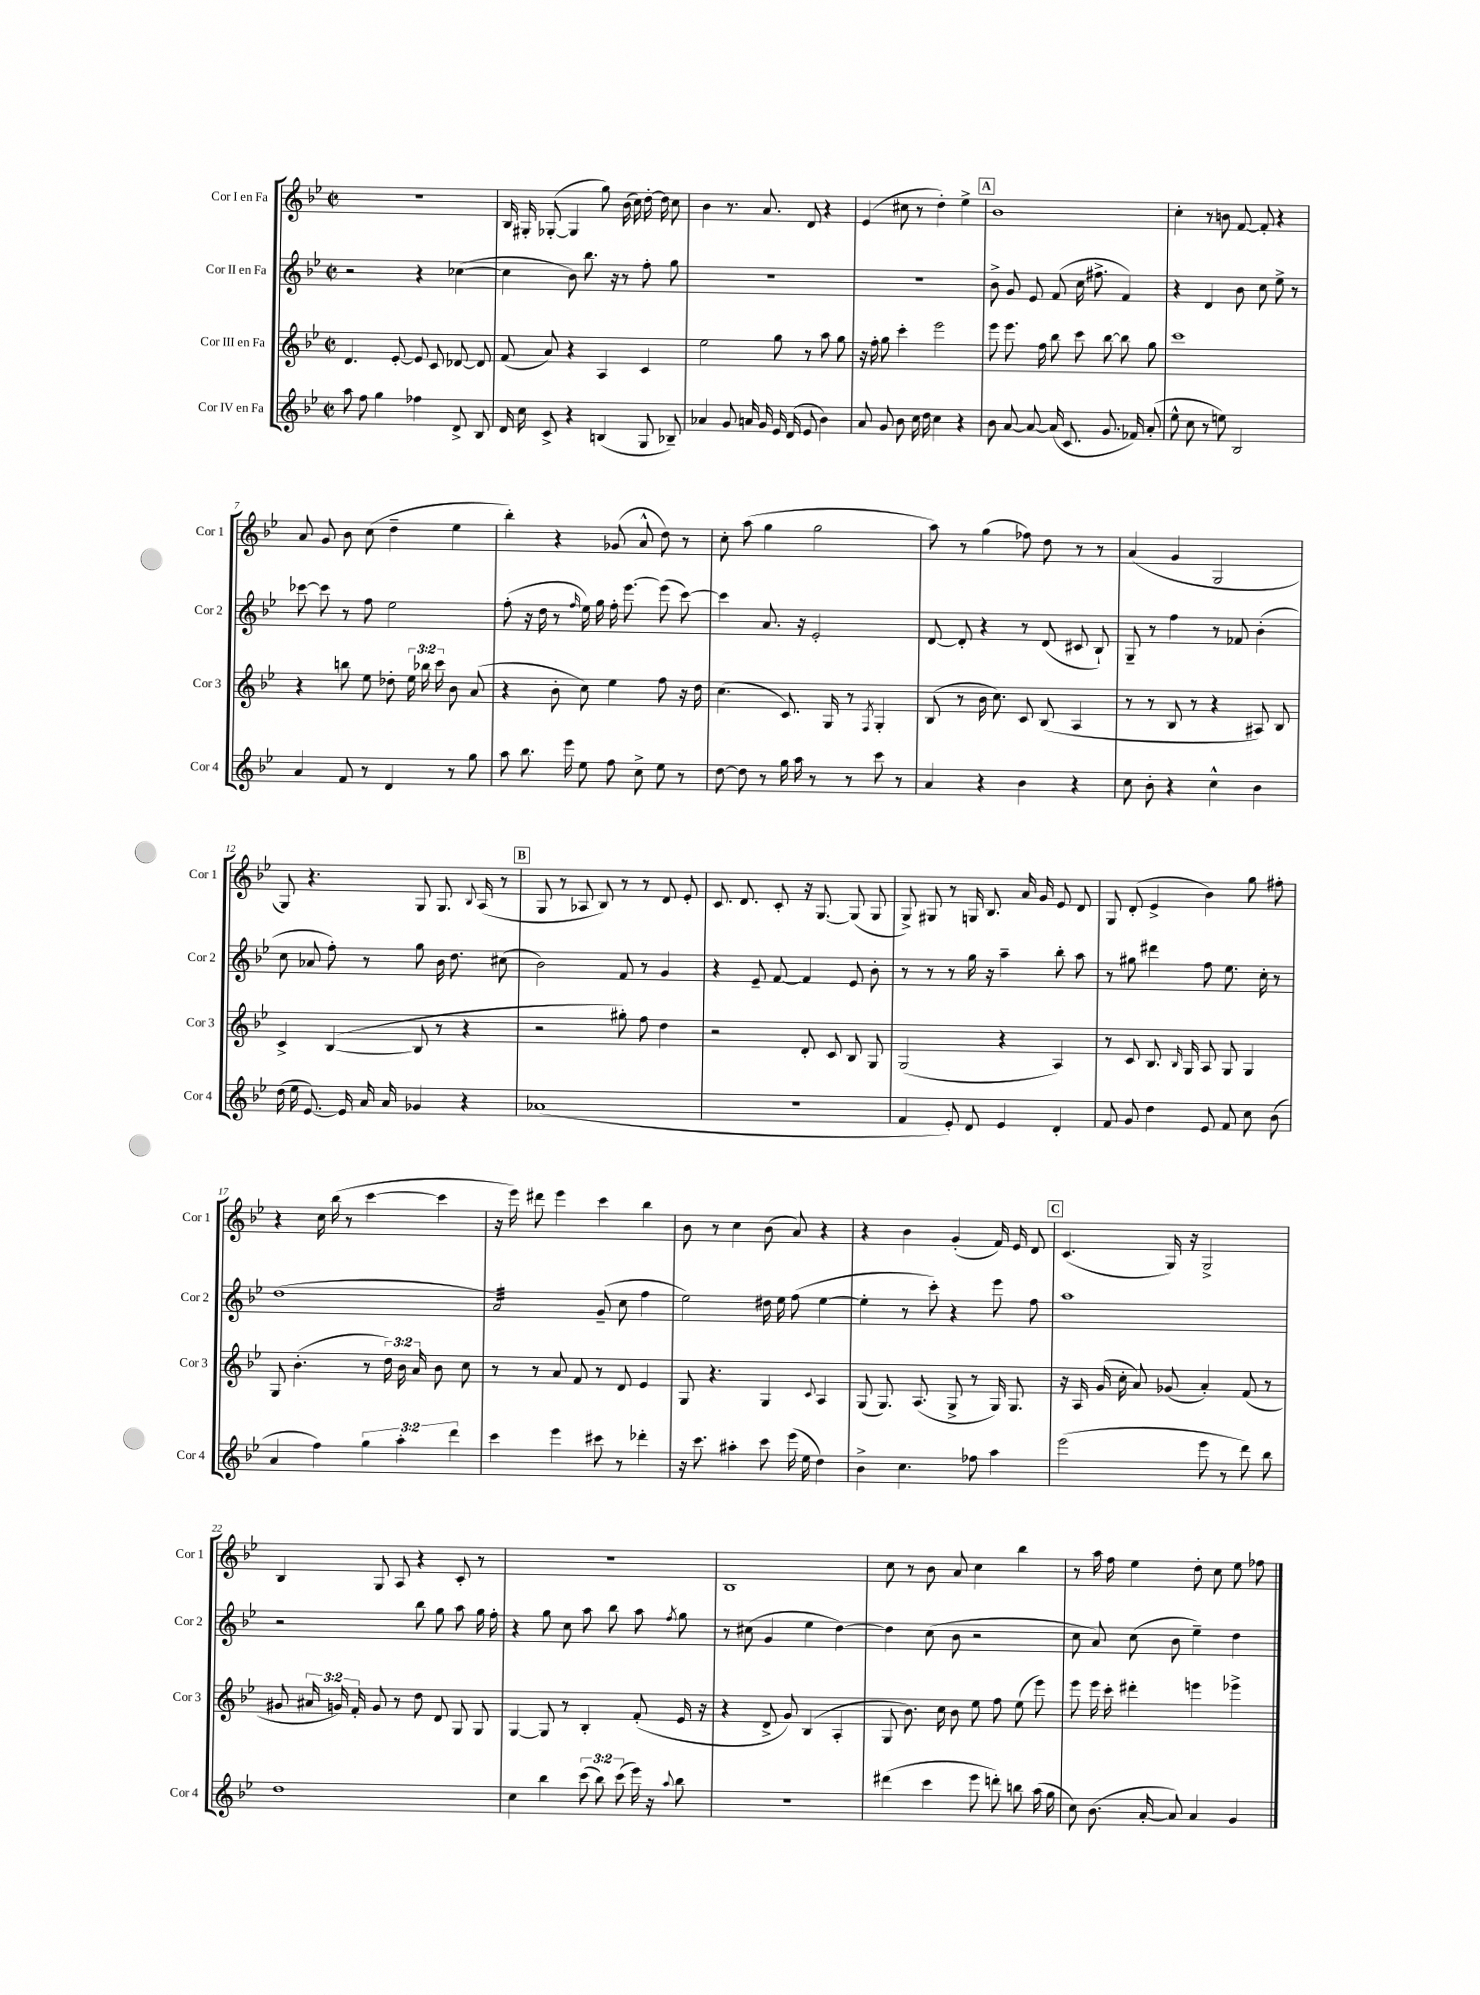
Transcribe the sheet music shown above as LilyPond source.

<<
\new StaffGroup <<
\new Staff = "s0" \with { instrumentName = "Cor I en Fa" shortInstrumentName = "Cor 1" } {
    \clef treble \key bes \major \defaultTimeSignature \time 2/2
    \autoBeamOff r1 |
    bes16 gis16-. ges8~-.( ges4 g''8) bes'16( c''16) d''16~-. d''16 c''8 |
    bes'4 r8. a'8. d'8 r4 |
    ees'4( cis''8 r8 d''4-.) ees''4-> |
    \mark \markup { \box "A" } bes'1 |
    c''4-. r8 b'8 f'8~ f'8-. r4 |
    a'8 g'8 bes'8 c''8( d''4-- ees''4 |
    bes''4-.) r4 ges'8( a'8-^ d''8) r8 |
    c''8-. a''8( g''4 g''2 |
    a''8) r8 g''4( fes''8) d''8 r8 r8 |
    a'4( g'4 g2 |
    g8) r4. g8 g8. \appoggiatura { bes8 } a16( r8 |
    \mark \markup { \box "B" } g8 r8 aes8 bes8) r8 r8 d'8 ees'8-. |
    c'8. d'8. c'8-. r16 g8.~ g8( g8 |
    g8->) gis8 r8 g16 bes8. a'16 g'16 ees'8 d'8 |
    g8 d'8-.( ees'4-> bes'4) g''8 fis''8-. |
    r4 c''16 bes''16( r8 c'''4~ c'''4 |
    r16 ees'''16) dis'''8 ees'''4 c'''4 bes''4 |
    bes'8 r8 c''4 bes'8( a'8) r4 |
    r4 bes'4 g'4-.( f'16) ees'16 d'8 |
    \mark \markup { \box "C" } c'4.( g16) r16 g2-> |
    bes4 g8 a8 r4 c'8-. r8 |
    R1 |
    bes1 |
    c''8 r8 bes'8 a'8 c''4 bes''4 |
    r8 a''16 f''16 ees''4 d''8-. c''8 ees''8 fes''8 \bar "|." |
}
\new Staff = "s1" \with { instrumentName = "Cor II en Fa" shortInstrumentName = "Cor 2" } {
    \clef treble \key bes \major \defaultTimeSignature \time 2/2
    \autoBeamOff r2 r4 ces''4~( |
    ces''4 bes'8) bes''8. r16 r8 f''8-. g''8 |
    R1 |
    R1 |
    \mark \markup { \box "A" } bes'8-> g'8 ees'8 f'8( c''16 fis''8.-> f'4) |
    r4 d'4 bes'8 c''8 ees''8-> r8 |
    ces'''8~ ces'''8 r8 f''8 ees''2 |
    f''8-.( r16 d''16 r8 \grace { f''16 } ees''16) g''16 f''16-. ees'''8.~ ees'''8( c'''8~) |
    c'''4 a'8. r16 ees'2-. |
    d'8~ d'8-. r4 r8 d'8( cis'8 bes8-!) |
    g8-- r8 f''4 r8 fes'8 bes'4-.( |
    c''8 aes'8 f''8-.) r8 g''8 bes'16 d''8. cis''8( |
    \mark \markup { \box "B" } bes'2) f'8 r8 g'4 |
    r4 ees'8-- f'8~ f'4 ees'8 bes'8-. |
    r8 r8 r8 g''16 r16 a''4-- bes''8-. a''8 |
    r8 gis''8 dis'''4 f''8 ees''8. c''16-. r8 |
    d''1( |
    a'2:32) g'8--( c''8 f''4 |
    ees''2) dis''16 ees''16 f''8( ees''4~ |
    ees''4-. r8 c'''8-.) r4 ees'''8 f''8 |
    \mark \markup { \box "C" } a''1 |
    r2 bes''8 g''8 a''8 g''16 f''16-. |
    r4 g''8 c''8 a''8 bes''8 a''8 \acciaccatura { f''8 } g''8 |
    r8 cis''8( g'4 ees''4 d''4~) |
    d''4 c''8( bes'8 r2 |
    c''8 a'8) c''8( bes'8 ees''4--) d''4 \bar "|." |
}
\new Staff = "s2" \with { instrumentName = "Cor III en Fa" shortInstrumentName = "Cor 3" } {
    \clef treble \key bes \major \defaultTimeSignature \time 2/2 \override Staff.TupletNumber.text = #tuplet-number::calc-fraction-text
    \autoBeamOff d'4. ees'8~-. ees'8 c'8 des'8~ des'8 |
    f'8( a'8) r4 a4 c'4 |
    ees''2 g''8 r8 a''8 g''8 |
    r16 f''16-. g''8 c'''4-. ees'''2 |
    \mark \markup { \box "A" } ees'''8 ees'''8. f''16 bes''8 c'''8 bes''8~ bes''8 g''8 |
    c'''1 |
    r4 b''8 ees''8 des''8-. \tuplet 3/2 { ees''16 bes''16 c'''16 } bes'8 a'8( |
    r4 bes'8-. c''8) ees''4 f''8 r16 d''16 |
    c''4.( c'8.) g16 r8 \acciaccatura { f8 } g4-. |
    bes8( r8 bes'16 c''8.) c'8 bes8( a4 |
    r8 r8 bes8 r8 r4 ais8) bes8 |
    c'4-> bes4~( bes8 r8 r4 |
    \mark \markup { \box "B" } r2 gis''8-.) f''8 d''4 |
    r2 d'8-. c'8 bes8 g8 |
    g2( r4 a4) |
    r8 c'8 bes8. \grace { bes16 } g16 a8 g8 g4 |
    g8 bes'4.-.( r8 \tuplet 3/2 { d''16) bes'16 a'16 } bes'8 c''8 |
    r8 r8 a'8 f'8 r8 d'8 ees'4 |
    g8 r4. g4 \appoggiatura { c'8 } a4 |
    g8( g8.) a8.( g8-> r8 g16) g8. |
    \mark \markup { \box "C" } r16 a16 g'16( c''16-. a'8) ges'8( a'4-.) f'8( r8 |
    gis'8 \tuplet 3/2 { ais'16 g'16) f'16-. } g'8 r8 d''8 d'8 g8 g8 |
    g4~ g8 r8 bes4-. f'8-.( ees'16 r16 |
    r4 d'8-> g'8) bes4( a4-. |
    g8 bes'8.) c''16 bes'8 ees''8 f''8 ees''8( ees'''8) |
    ees'''8 ees'''16 c'''16-. dis'''4-. e'''4 ees'''4-> \bar "|." |
}
\new Staff = "s3" \with { instrumentName = "Cor IV en Fa" shortInstrumentName = "Cor 4" } {
    \clef treble \key bes \major \defaultTimeSignature \time 2/2 \override Staff.TupletNumber.text = #tuplet-number::calc-fraction-text
    \autoBeamOff a''8 f''8 g''4 fes''4 d'8-> bes8 |
    d'16 c''16 c'8-> r4 b4( g8 bes8--) |
    aes'4 g'8 a'16 g'16 ees'16 d'16( ees'8 bes'4) |
    a'8 g'8 bes'8 c''16 d''16 c''4 r4 |
    \mark \markup { \box "A" } bes'8 a'8~ a'8~ a'16( c'8. g'8. fes'16) a'8-.( |
    ees''8-^ c''8 r8 e''8) bes2 |
    a'4 f'8 r8 d'4 r8 g''8 |
    a''8 bes''8. ees'''16 ees''8 f''8 c''8-> ees''8 r8 |
    d''8~ d''8 r8 g''16 a''16 r8 r8 c'''8 r8 |
    a'4 r4 bes'4 r4 |
    c''8 bes'8-. r4 c''4-^ bes'4 |
    d''16( ees''16 ees'8.~) ees'16 a'16 a'16 ges'4 r4 |
    \mark \markup { \box "B" } aes'1( |
    R1 |
    f'4 ees'8-.) d'8 ees'4 d'4-. |
    f'8 g'8 d''4 ees'8 f'8 c''8 bes'8( |
    a'4 f''4) \tuplet 3/2 { g''4 a''4-. d'''4 } |
    c'''4 ees'''4 cis'''8 r8 des'''4-. |
    r16 c'''8. ais''4-. c'''8 ees'''16( ees''16 d''4) |
    bes'4-> c''4. fes''8 a''4 |
    \mark \markup { \box "C" } ees'''2( ees'''8 r8 d'''8) bes''8 |
    d''1 |
    c''4 bes''4 \tuplet 3/2 { c'''8( bes''8) c'''8( } ees'''16) r16 \appoggiatura { a''8 } bes''8 |
    R1 |
    dis'''4( c'''4 ees'''8 d'''8-.) b''8 a''16( g''16 |
    c''8) bes'8.( a'16~-. a'8) a'4 g'4 \bar "|." |
}
>>
>>
